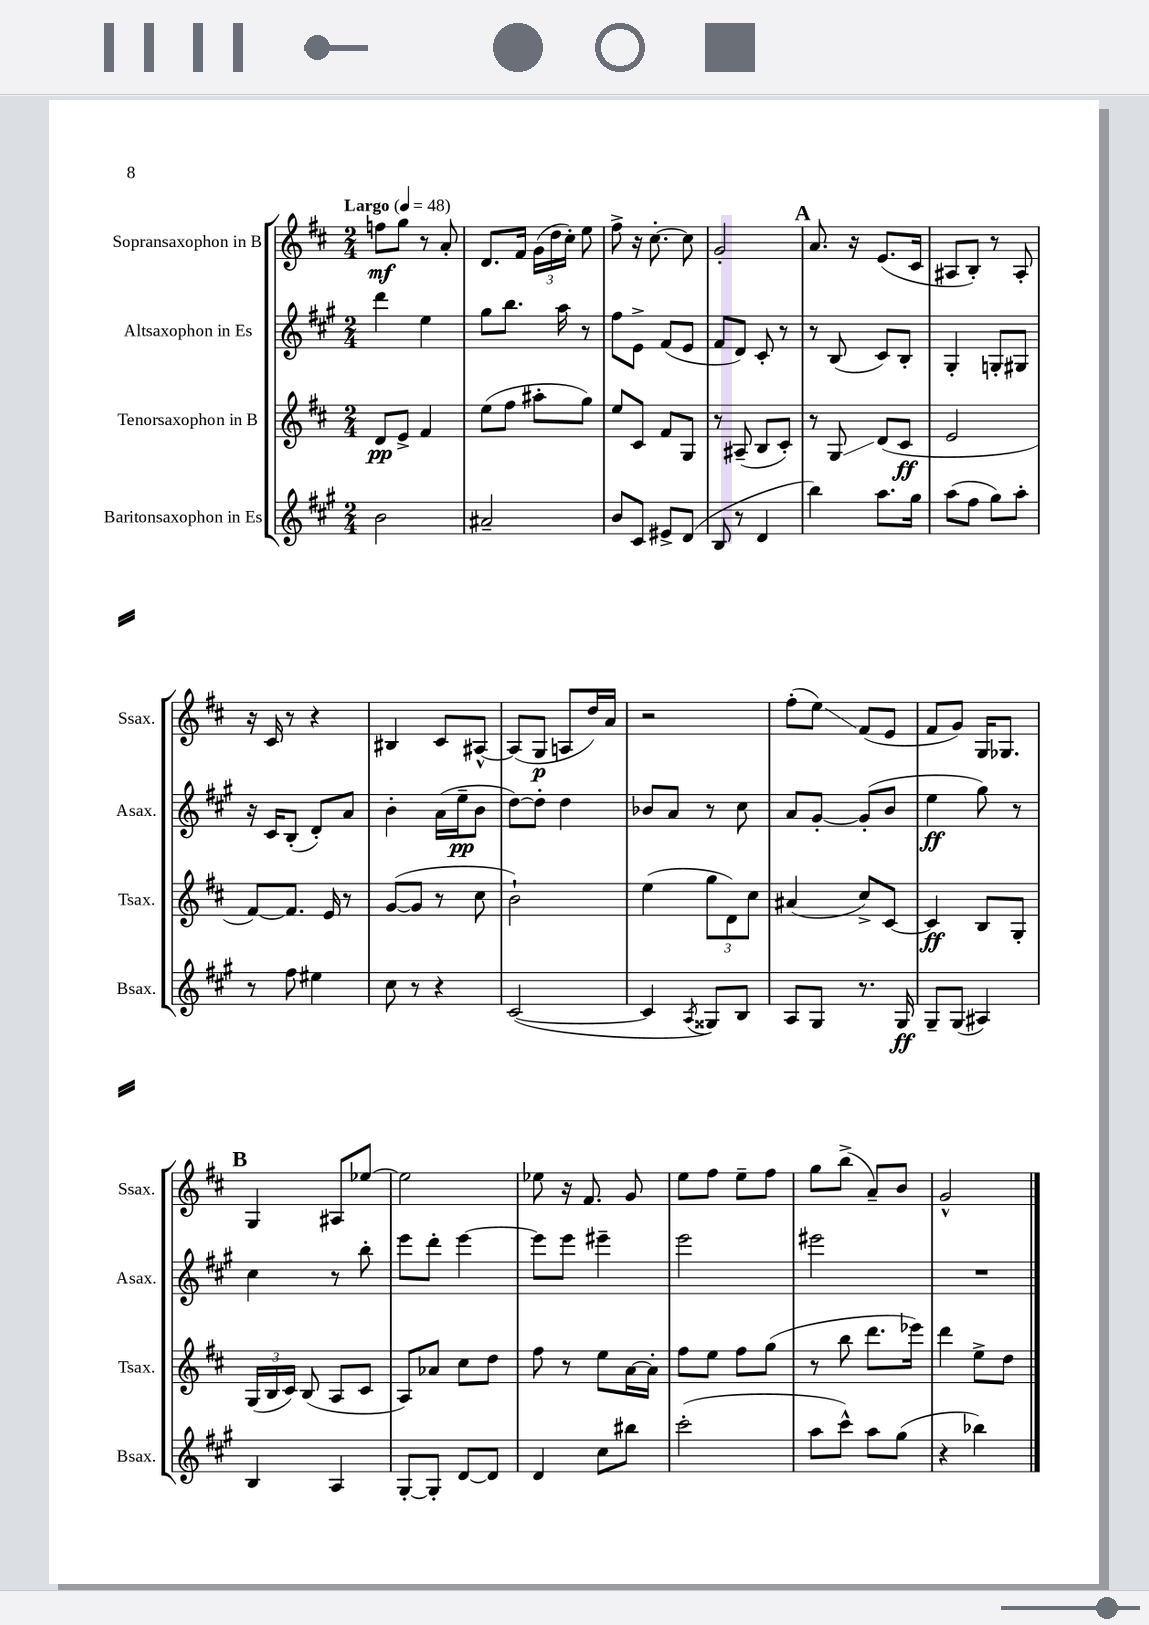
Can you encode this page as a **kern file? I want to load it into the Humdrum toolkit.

**kern	**kern	**kern	**kern
*staff4	*staff3	*staff2	*staff1
*clefG2	*clefG2	*clefG2	*clefG2
*k[f#c#g#]	*k[f#c#]	*k[f#c#g#]	*k[f#c#]
*M2/4	*M2/4	*M2/4	*M2/4
*MM48	*MM48	*MM48	*MM48
2b	8d	4ddd	8ff
.	8e^	.	8gg
.	4f#	4ee	8r
.	.	.	8a'
=	=	=	=
2a#~	(8ee	8gg#	8.d
.	8ff#	8.bb	.
.	.	.	16f#
.	8aa#'	.	(24g
.	.	.	24dd
.	.	16aa	.
.	.	.	24cc#')
.	8gg)	8r	8ee
=	=	=	=
8b	8ee	8ff#	8ff#^
8c#	8c#	8e^	16r
.	.	.	[8.cc#'
8e#^	8f#	(8f#	.
(8d	8G	8e	8cc#]
=	=	=	=
8B	8r	8f#	2g'
8r	(8A#~	8d)	.
4d	8B	8c#'	.
.	8c#')	8r	.
=	=	=	=
4bb)	8r	8r	8.a
.	8G	(8B	.
.	.	.	16r
8.aa	(8d	8c#)	(8.e
.	8c#	8B'	.
16gg#	.	.	16c#
=	=	=	=
(8aa	2e	4G#'	8A#
8ff#	.	.	8B')
8gg#)	.	8G'	8r
8aa'	.	8G#	8A#'
=	=	=	=
8r	[8f#)	16r	16r
.	.	16c#	16c#
8ff#	8.f#]	(8B'	8r
4ee#	.	8d')	4r
.	16e	.	.
.	8r	8a	.
=	=	=	=
8cc#	([8g	4b'	4B#
8r	8g]	.	.
4r	8r	(16a	8c#
.	.	16ee~	.
.	8cc#	8b	[8A#^^
=	=	=	=
([2c#	2b`)	[8dd)	(8A#]
.	.	8dd']	8G
.	.	4dd	8A
.	.	.	16dd)
.	.	.	16a
=	=	=	=
4c#]	(4ee	8b-	2r
.	.	8a	.
8qA	.	.	.
8G##)	12gg	8r	.
.	12d)	.	.
8B	.	8cc#	.
.	12cc#	.	.
=	=	=	=
8A	(4a#	8a	(8ff#'
8G#	.	[8g#'	8ee)
8.r	8cc#^)	(8g#']	(8f#
.	[8c#	8b	8e
16G#	.	.	.
=	=	=	=
8G#~	4c#]	4ee	8f#
(8G#	.	.	8g)
4A#)	8B	8gg#)	16G
.	.	.	8.G-
.	8G'	8r	.
=	=	=	=
4B	(24G	4cc#	4G
.	24B	.	.
.	24c#)	.	.
.	(8B	.	.
4A	8A	8r	8A#
.	8c#	8bb'	[8ee-
=	=	=	=
[8G#'	8A)	8eee	2ee-]
8G#']	8a-	8ddd'	.
[8d	8cc#	[4eee	.
8d]	8dd	.	.
=	=	=	=
4d	8ff#	8eee]	8ee-
.	8r	8eee	16r
.	.	.	8.f#
8cc#	8ee	4eee#~	.
8bb#	[16a	.	8g
.	16a']	.	.
=	=	=	=
(2ccc#'	8ff#	2eee	8ee
.	8ee	.	8ff#
.	8ff#	.	8ee~
.	(8gg	.	8ff#
=	=	=	=
8aa	8r	2eee#	8gg
8ccc#^^)	8bb	.	(8bb^
8aa	8.ddd	.	8a~)
(8gg#	.	.	8b
.	16eee-)	.	.
=	=	=	=
4r	4ddd	2r	2g^^
4bb-)	8ee^	.	.
.	8dd	.	.
==	==	==	==
*-	*-	*-	*-
